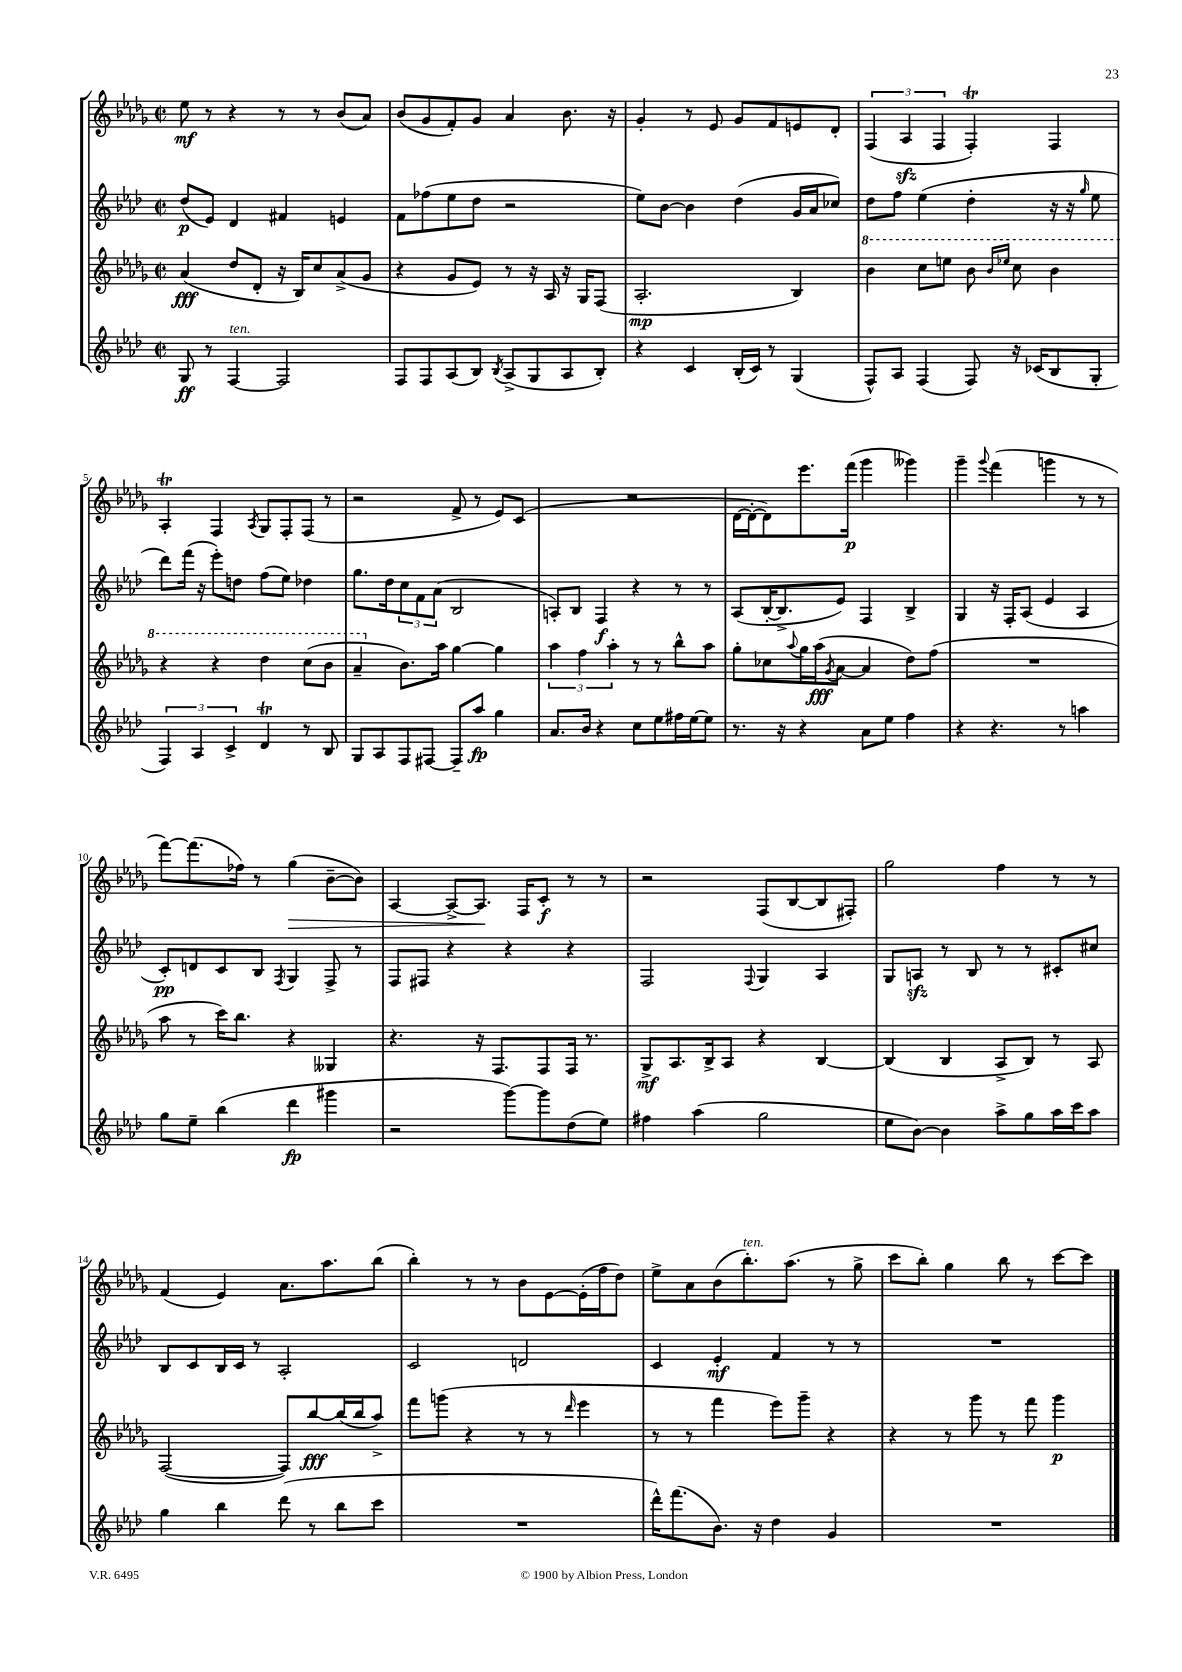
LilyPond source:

<<
\new StaffGroup <<
\new Staff = "s0" {
    \clef treble \key des \major \defaultTimeSignature \time 2/2
    ees''8\mf r8 r4 r8 r8 bes'8( aes'8) |
    bes'8( ges'8 f'8-.) ges'8 aes'4 bes'8. r16 |
    ges'4-. r8 ees'8 ges'8 f'8 e'8 des'8-. |
    \tuplet 3/2 { f4( aes4\sfz f4 } f4-.\trill) f4 |
    aes4-.\trill f4 \acciaccatura { aes8 } ges8 f8-. f8( r8 |
    r2 f'8-> r8 ees'8) c'8( |
    R1 |
    des'16~ des'16~-. des'8) ees'''8. f'''16\p( ges'''4 geses'''4) |
    ges'''4-- \appoggiatura { ges'''8 } f'''4( g'''4 r8 r8 |
    f'''8~) f'''8.( fes''16) r8 ges''4\>( bes'8~-- bes'8) |
    aes4~ aes8~-> aes8.\! f16 c'8-.\f r8 r8 |
    r2 f8( bes8~ bes8 fis8-.) |
    ges''2 f''4 r8 r8 |
    f'4( ees'4) aes'8. aes''8. bes''8( |
    bes''4-.) r8 r8 bes'8 ees'8~ ees'16-.( f''16 des''8) |
    ees''8-> aes'8 bes'8( bes''8.-.^\markup { \italic "ten." }) aes''8.( r8 ges''8-> |
    c'''8 bes''8-.) ges''4 bes''8 r8 c'''8~ c'''8 \bar "|." |
}
\new Staff = "s1" {
    \clef treble \key aes \major \defaultTimeSignature \time 2/2
    des''8\p( ees'8) des'4 fis'4 e'4 |
    f'8 fes''8( ees''8 des''8 r2 |
    ees''8) bes'8~ bes'4 des''4( g'16 aes'16 ces''8) |
    des''8 f''8 ees''4( des''4-. r16 r16 \grace { g''16 } ees''8 |
    des'''8) f'''16( r16 ees'''8-.) d''8 f''8( ees''8) des''4 |
    g''8. des''16 \tuplet 3/2 { c''8 f'8 aes'8( } bes2 |
    a8-.) bes8 f4\f r4 r8 r8 |
    aes8( bes16~-. bes8.-> ees'8) f4 bes4-> |
    g4 r16 f16-. aes8( ees'4 aes4 |
    c'8-.\pp) d'8 c'8 bes8 \acciaccatura { f8 } g4 f8-> r8 |
    f8 fis8 r4 r4 r4 |
    f2 \appoggiatura { f8 } g4 aes4 |
    g8 a8\sfz r8 bes8 r8 r8 cis'8-. cis''8 |
    bes8 c'8 bes16 c'16 r8 aes2-. |
    c'2 d'2 |
    c'4 ees'4-.\mf f'4 r8 r8 |
    R1 \bar "|." |
}
\new Staff = "s2" {
    \clef treble \key des \major \defaultTimeSignature \time 2/2
    aes'4\fff( des''8 des'8-. r16 bes16) c''8 aes'8->( ges'8 |
    r4 ges'8 ees'8) r8 r16 aes16 r16 ges16 f8( |
    aes2.-.\mp bes4) |
    \ottava #1 bes''4 c'''8 e'''8 bes''8 \grace { bes''16 ees'''16 } c'''8 bes''4 |
    r4 r4 des'''4 c'''8( bes''8 |
    aes''4-- \ottava #0 bes'8.) aes''16 ges''4~ ges''4 |
    \tuplet 3/2 { aes''4 f''4 aes''4-. } r8 r8 bes''8-^ aes''8 |
    ges''8-. ces''8 \appoggiatura { aes''8 } ges''16 aes''16\fff( \acciaccatura { ges'8 } aes'8~ aes'4 des''8) f''8( |
    R1 |
    aes''8 r8 c'''16) bes''8. r4 geses4 |
    r4. r16 f8. f8 f16 r8. |
    ges8->\mf aes8. bes16-> aes8 r4 bes4~ |
    bes4( bes4 aes8-> bes8) r8 aes8 |
    f2~( f8) bes''8~\fff bes''16( bes''16 aes''8->) |
    f'''8 g'''8( r4 r8 r8 \grace { des'''16 } ees'''4 |
    r8 r8 f'''4 ees'''8) ges'''8-- r4 |
    r4 r8 ges'''8 r8 f'''8 ges'''4\p \bar "|." |
}
\new Staff = "s3" {
    \clef treble \key aes \major \defaultTimeSignature \time 2/2
    g8\ff r8 f4~^\markup { \italic "ten." } f2 |
    f8 f8 aes8( bes8) \acciaccatura { bes8 } aes8->( g8 aes8 bes8-.) |
    r4 c'4 bes16-.( c'16) r8 g4( |
    f8-^) aes8 f4( f8) r16 ces'16( bes8 g8-. |
    \tuplet 3/2 { f4) aes4 c'4-> } des'4\trill r8 bes8 |
    g8 aes8 f8 fis8~ fis8-- aes''8\fp g''4 |
    aes'8. bes'16 r4 c''8 ees''8 fis''16 ees''16~ ees''8 |
    r8. r16 r4 aes'8 ees''8 f''4 |
    r4 r4. r8 a''4 |
    g''8 ees''8-- bes''4( des'''4\fp gis'''4 |
    r2 g'''8~) g'''8 des''8( ees''8) |
    fis''4 aes''4( g''2 |
    ees''8 bes'8~) bes'4 aes''8-> g''8 aes''16 c'''16 aes''8 |
    g''4 bes''4 des'''8( r8 bes''8 c'''8 |
    R1 |
    des'''16-^) f'''8.( bes'8.) r16 des''4 g'4 |
    R1 \bar "|." |
}
>>
>>
